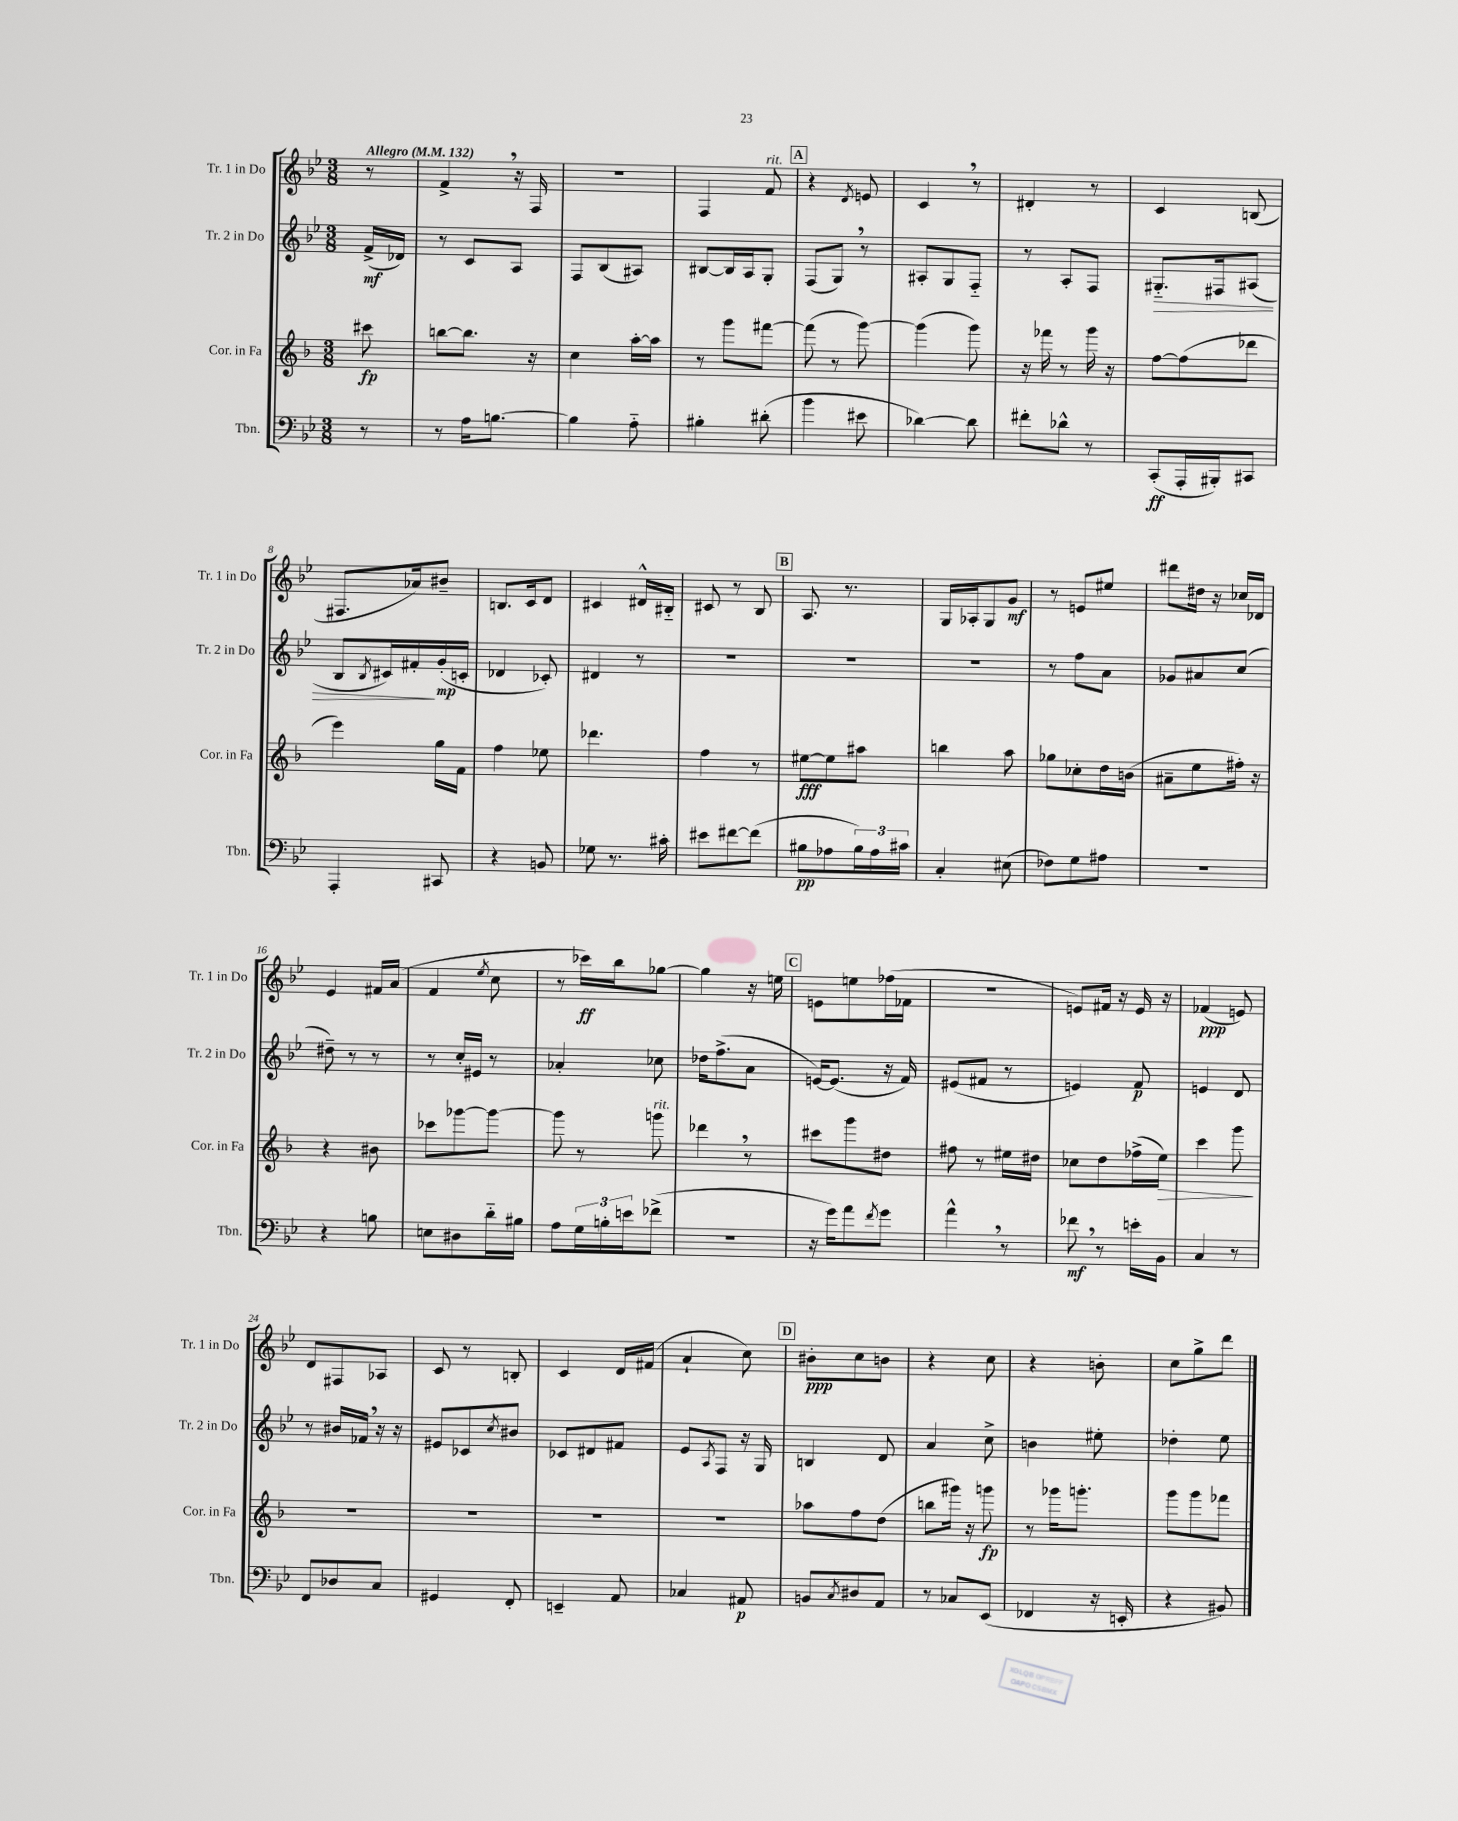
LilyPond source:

<<
\new StaffGroup <<
\new Staff = "s0" \with { instrumentName = "Tr. 1 in Do" shortInstrumentName = "Tr. 1 in Do" } {
    \clef treble \key bes \major \numericTimeSignature \time 3/8 \partial 8 \tempo "Allegro" 4 = 132
    r8 |
    f'4-> \breathe r16 f16 |
    R4. |
    f4 f'8^\markup { \italic "rit." } |
    \mark \markup { \box "A" } r4 \acciaccatura { d'8 } e'8 |
    c'4 \breathe r8 |
    dis'4-. r8 |
    c'4 b8( |
    fis8. aes'16) bis'8-- |
    b8. c'16 d'8 |
    cis'4 dis'16-^ bis16-_ |
    cis'8 r8 bes8 |
    \mark \markup { \box "B" } a8. r8. |
    g16 aes16-. g8 g'8\mf |
    r8 e'8 eis''8 |
    dis'''8 dis''16 r16 ces''16 des'16 |
    ees'4 fis'16 a'16( |
    f'4 \acciaccatura { ees''8 } c''8 |
    r8 ces'''16\ff) bes''16 ges''8~ |
    ges''4 r16 e''16 |
    \mark \markup { \box "C" } e'8 e''8 fes''16( fes'16 |
    r4. |
    e'8) fis'16 r16 e'16 r16 |
    fes'4\ppp( e'8) |
    d'8 fis8 aes8 |
    c'8 r8 b8-. |
    c'4 d'16 fis'16( |
    a'4-! c''8) |
    \mark \markup { \box "D" } bis'8-.\ppp c''8 b'8 |
    r4 c''8 |
    r4 b'8-. |
    c''8 g''8-> d'''8 \bar "|." |
}
\new Staff = "s1" \with { instrumentName = "Tr. 2 in Do" shortInstrumentName = "Tr. 2 in Do" } {
    \clef treble \key bes \major \numericTimeSignature \time 3/8 \partial 8
    f'16->\mf( des'16) |
    r8 c'8 a8 |
    f8 bes8( ais8) |
    bis8~ bis16 a16 g8-. |
    \mark \markup { \box "A" } f8( g8) \breathe r8 |
    ais8-. g8 f8-_ |
    r8 a8-. f8 |
    gis8.-_\> fis16 ais8( |
    bes8 \acciaccatura { bes8 } cis'16) fis'16-.\! g'16-.\mp( c'16-. |
    des'4 ces'8-.) |
    dis'4 r8 |
    R4. |
    \mark \markup { \box "B" } R4. |
    R4. |
    r8 f''8 a'8 |
    ges'8 ais'8 c''8( |
    dis''8--) r8 r8 |
    r8 c''16-. eis'16 r8 |
    aes'4-. ces''8 |
    des''16 f''8.->( a'8 |
    \mark \markup { \box "C" } e'16~) e'8.( r16 f'16) |
    eis'8( fis'8 r8 |
    e'4) f'8\p |
    e'4 d'8 |
    r8 bis'16 fes'16 \breathe r16 r16 |
    eis'8 ces'8 \acciaccatura { c''8 } bis'8 |
    ces'8 dis'8 fis'8 |
    ees'8 \acciaccatura { a8 } f8 r16 g16 |
    \mark \markup { \box "D" } b4 d'8 |
    a'4 c''8-> |
    b'4 eis''8-. |
    des''4-. ees''8 \bar "|." |
}
\new Staff = "s2" \with { instrumentName = "Cor. in Fa" shortInstrumentName = "Cor. in Fa" } {
    \clef treble \key f \major \numericTimeSignature \time 3/8 \partial 8
    cis'''8\fp |
    b''8~ b''8. r16 |
    c''4 a''16~-. a''16 |
    r8 g'''8 fis'''8~ |
    \mark \markup { \box "A" } fis'''8( r8 g'''8~) |
    g'''4( g'''8) |
    r16 fes'''16 r8 g'''16 r16 |
    f''8~ f''8( des'''8 |
    e'''4) g''16 f'16 |
    f''4 ees''8 |
    des'''4. |
    f''4 r8 |
    \mark \markup { \box "B" } eis''8~\fff eis''8 ais''8 |
    b''4 a''8 |
    ges''8 ces''8-. d''16 b'16( |
    ais'8-- e''8 fis''16-.) r16 |
    r4 bis'8 |
    ces'''8 ges'''8~ ges'''8~ |
    ges'''8 r8 g'''8^\markup { \italic "rit." } |
    des'''4 \breathe r8 |
    \mark \markup { \box "C" } cis'''8 g'''8 dis''8 |
    fis''8 r8 eis''16 dis''16 |
    ces''8 d''8 fes''16->( e''16\>) |
    c'''4 g'''8\! |
    R4. |
    R4. |
    R4. |
    R4. |
    \mark \markup { \box "D" } aes''8 f''8 d''8( |
    b''8 gis'''16) r16 g'''8\fp |
    r8 ges'''16 g'''8.-. |
    g'''8 g'''8 fes'''8 \bar "|." |
}
\new Staff = "s3" \with { instrumentName = "Tbn." shortInstrumentName = "Tbn." } {
    \clef bass \key bes \major \numericTimeSignature \time 3/8 \partial 8
    r8 |
    r8 a16 b8.~ |
    b4 a8-_ |
    bis4-. dis'8-.( |
    \mark \markup { \box "A" } bes'4 eis'8 |
    des'4~) des'8 |
    fis'8-. des'8-^ r8 |
    c,8-.\ff( a,,16-. bis,,16-.) cis,8 |
    a,,4-. cis,8 |
    r4 b,8 |
    ges8 r8. cis'16-. |
    eis'8 fis'8~ fis'8( |
    \mark \markup { \box "B" } bis8\pp aes8 \tuplet 3/2 { bis16) aes16 cis'16 } |
    c4-. eis8( |
    fes8) g8 ais8 |
    R4. |
    r4 b8 |
    e8 dis8 d'16-_ bis16 |
    a8 \tuplet 3/2 { g16 b16-. e'16 } fes'8->( |
    R4. |
    \mark \markup { \box "C" } r16 g'16) a'8 \acciaccatura { f'8 } g'8 |
    a'4-^ \breathe r8 |
    fes'8\mf \breathe r8 e'16-. bes,16 |
    c4 r8 |
    f,8 des8 c8 |
    gis,4 f,8-. |
    e,4-- a,8 |
    ces4 ais,8\p |
    \mark \markup { \box "D" } b,8 \acciaccatura { c8 } dis8 a,8 |
    r8 ces8 ees,8( |
    fes,4 r16 e,16-. |
    r4 bis,8) \bar "|." |
}
>>
>>
